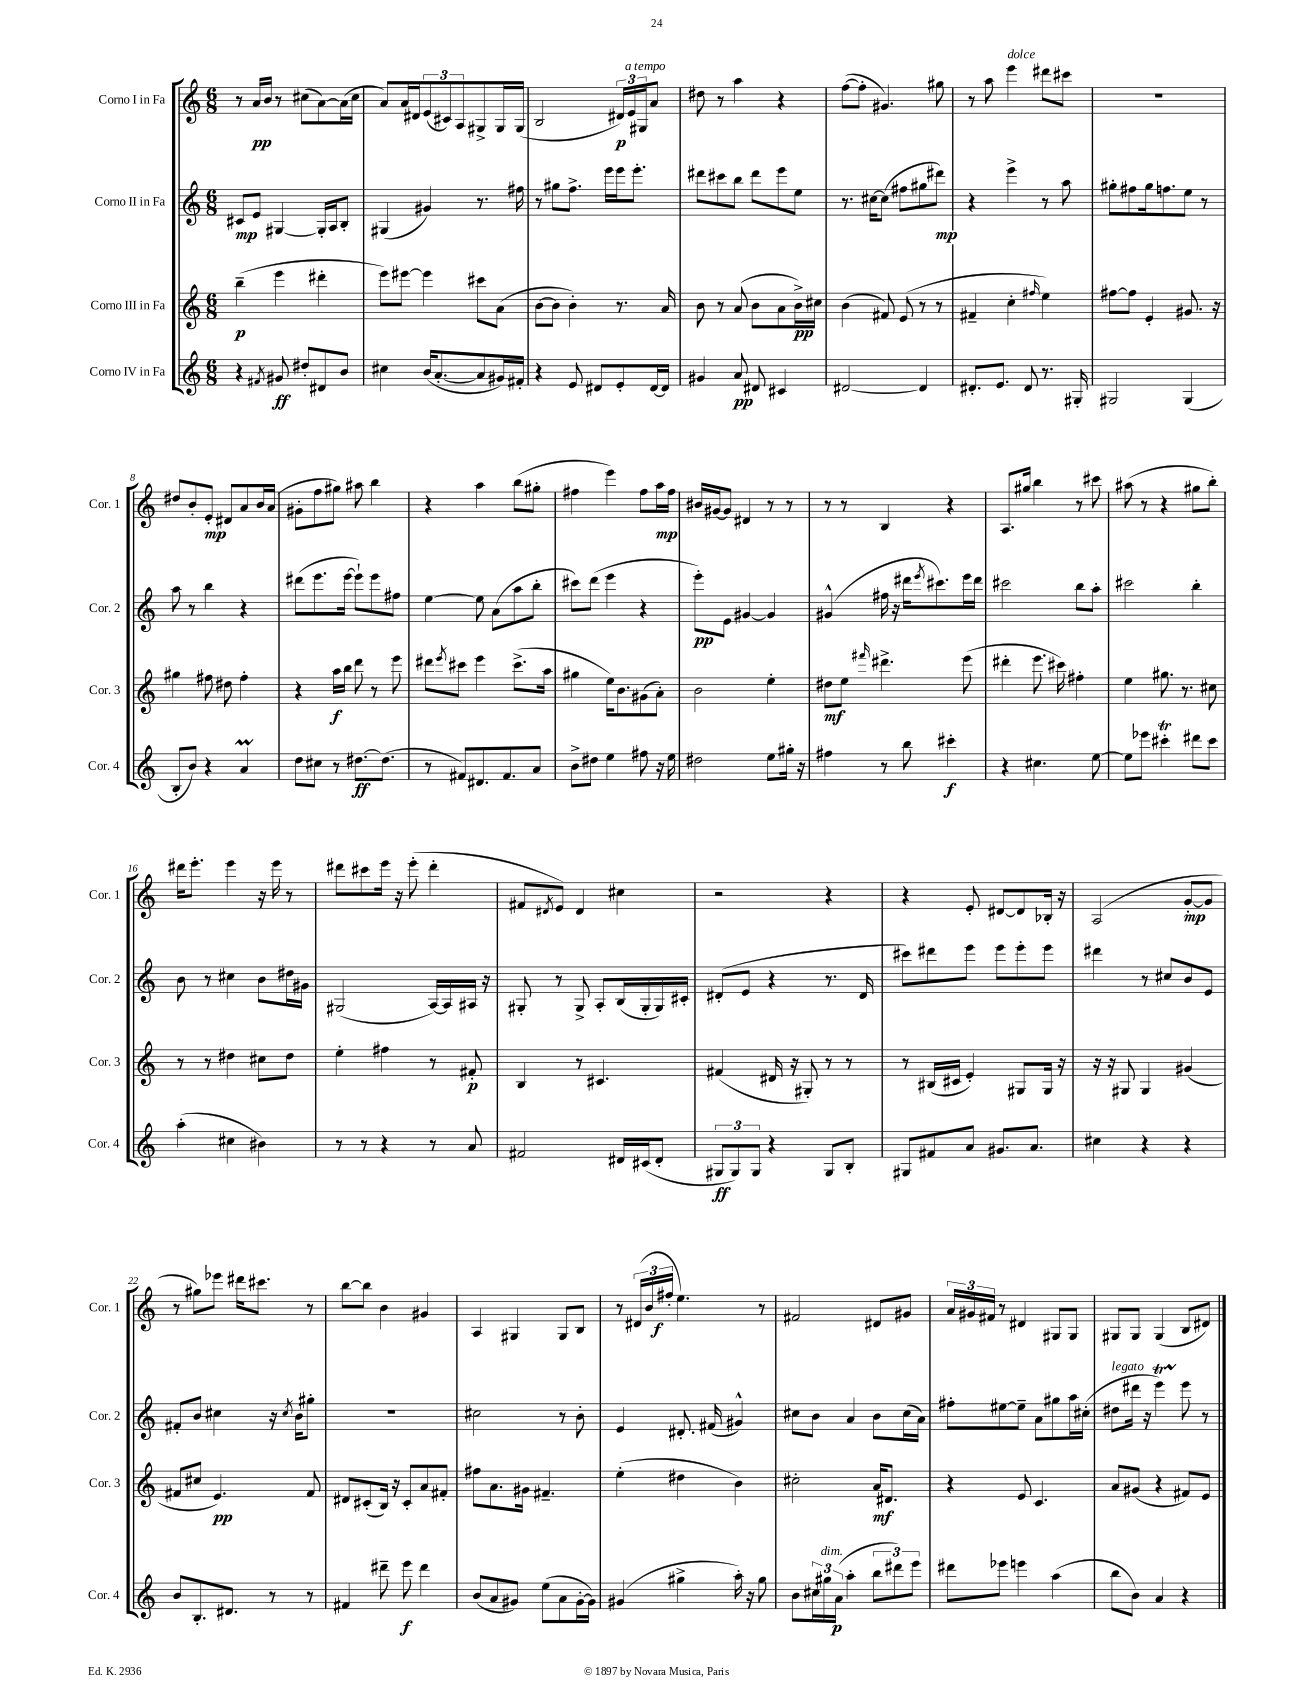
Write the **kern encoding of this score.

**kern	**kern	**kern	**kern
*staff4	*staff3	*staff2	*staff1
*clefG2	*clefG2	*clefG2	*clefG2
*k[]	*k[]	*k[]	*k[]
*M6/8	*M6/8	*M6/8	*M6/8
4r	(4bb~	8c#	8r
.	.	8e	16a
.	.	.	16b
8qf#	.	.	.
8g#	4eee	[4G#	8r
8dd#'	.	.	(8cc#
8d#	4ddd#'	16G#']	[8a)
.	.	16A	.
8b	.	8B'	(16a]
.	.	.	16cc#
=	=	=	=
4cc#	8eee)	(4G#	8a)
.	[8eee#	.	16a
.	.	.	16d#
(16b	4eee#]	4g#)	(12e
[8.a'	.	.	.
.	.	.	12c#)
.	.	.	12A
8a]	8ccc#	8.r	8G#^
16g#)	(8a	.	16G#
16f#'	.	16ff#	(16G#
=	=	=	=
4r	[8b	8r	2B
.	8b]	8gg#	.
8e	4b')	8.ff^	.
8d#	.	.	.
.	.	16eee	.
8e'	8.r	16eee	24d#)
.	.	.	24e
.	.	8.eee'	.
.	.	.	24G#
[16d#	.	.	8a
16d#]	16a	.	.
=	=	=	=
4g#	8b	8ddd#	8dd#
.	8r	8ccc#	8r
8a	(8a	8bb	4aa
8d#	8b	8ddd#	.
4c#	8a	8eee	4r
.	16b^)	8ee	.
.	16cc#	.	.
=	=	=	=
[2d#	(4b	8.r	([8ff
.	.	.	8ff']
.	.	[16cc#	.
.	8f#)	(8cc#]	4.g#)
.	(8e	8ff#	.
4d#]	8r	8gg#	.
.	8r	8ddd#)	8gg#
=	=	=	=
8.d#'	4f#~	4r	8r
.	.	.	8aa
8.e	.	.	.
.	4cc'	4eee^	4eee
8d#	.	.	.
.	16qqff#	.	.
8.r	4ee)	8r	8ddd#
.	.	8aa	8ccc#
16G#'	.	.	.
=	=	=	=
2G#	[8ff#	8gg#'	2.r
.	8ff#]	8ff#	.
.	4e'	16gg#	.
.	.	8.ff	.
(4G#	8.g#	8ee	.
.	.	8r	.
.	16r	.	.
=	=	=	=
8B'	4gg#	8aa	8dd#
8b)	.	8r	8b'
4r	8ff#	4bb	8e'
.	8dd#	.	8d#
4a	4ff#'	4r	8a
.	.	.	16b
.	.	.	(16a
=	=	=	=
8dd	4r	(8ddd#	8g#'
8cc#	.	8.eee	8ff
8r	16aa	.	8gg#)
.	16bb	[16eee	.
[8.dd#	8ddd	8eee`])	8aa#
.	8r	8eee	4bb
(8.dd#]	.	.	.
.	8eee	8ff#	.
=	=	=	=
8r	8ddd#	[4ee	4r
.	8qeee	.	.
8f#)	8ccc#	.	.
8.d#	4eee	8ee]	4aa
.	.	(8a	.
8.f#	.	.	.
.	(8.ccc#^	8aa	(8bb
8a	.	8bb'	8gg#'
.	16aa	.	.
=	=	=	=
8b^	4gg#	8ccc#)	4ff#
8dd#	.	(8ddd	.
4ee	16ee)	4eee	4eee)
.	8.b	.	.
8ff#	(8g#	4r	8ff#
16r	8a')	.	16aa
16ee	.	.	16ff#
=	=	=	=
2dd#	2b	8eee')	16b#
.	.	.	[16g#
.	.	8e	8g#]
.	.	[4g#	4d#
8ee	4ee'	4g#]	8r
16gg#'	.	.	8r
16r	.	.	.
=	=	=	=
4ff#	8dd#	(4g#^^	8r
.	8ee	.	8r
.	16qqfff#	.	.
8r	4.ddd#^	16ff#	4B
.	.	16r	.
8bb	.	16ddd#	.
.	.	8qeee	.
.	.	8.ccc#)	.
4ccc#'	.	.	4r
.	(8eee	16eee	.
.	.	16ddd#	.
=	=	=	=
4r	4ddd#'	2ccc#	8.A
.	.	.	16gg#
4.cc#	8.eee	.	4bb
.	16ccc#)	.	.
.	4ff#'	8bb	8r
[8ee	.	8aa'	8ccc#
=	=	=	=
8ee]	4ee	2ccc#	(8aa#
8eee-	.	.	8r
4ccc#'	8.gg#	.	4r
.	8.r	.	.
8ddd#	.	4bb'	8gg#
8ccc#	8cc#	.	8bb')
=	=	=	=
(4aa'	8r	8b	16ddd#
.	.	.	8.eee'
.	8r	8r	.
4cc#	4dd#	4cc#	4eee
4b#)	8cc#	8b	16r
.	.	.	16eee
.	8dd#	16dd#	8r
.	.	16g#	.
=	=	=	=
8r	4ee'	(2G#	8ddd#
8r	.	.	8ccc#
4r	4ff#	.	16eee
.	.	.	16r
.	.	.	(8eee'
8r	8r	[16A)	4ddd#'
.	.	16A]	.
8a	8f#'	16A#	.
.	.	16r	.
=	=	=	=
2f#	4B	8G#'	8f#
.	.	.	8qd#
.	.	8r	8e)
.	8r	8G#^	4d#
.	4.c#	8A'	.
16d#	.	(16B	4cc#
(16c#	.	16G#'	.
8d#'	.	16G#)	.
.	.	16c#'	.
=	=	=	=
12G#	(4f#	(8d#'	2r
12G#)	.	.	.
.	.	8e	.
12G#	.	.	.
4r	16d#	4r	.
.	16r	.	.
.	8G#')	.	.
8G#	8r	8.r	4r
8B'	8r	.	.
.	.	16d#	.
=	=	=	=
8G#	8r	8ccc#)	4r
8f#	(16B#	8ddd#	.
.	16c#	.	.
8a	4e')	8eee	8e'
8.g#	.	8eee	[8d#
.	8G#	8eee'	8d#]
8.a	.	.	.
.	16G#	8eee	16B-'
.	16r	.	16r
=	=	=	=
4cc#	16r	4ddd#	(2A
.	16r	.	.
.	8G#	.	.
4r	4G#	8r	.
.	.	8cc#	.
4r	(4g#	8b	[8g'
.	.	8e	8g]
=	=	=	=
8b	8f#	8f#'	8r
8.B'	8cc#	8b	8gg#)
.	4.e)	4cc#	8eee-
8.d#	.	.	.
.	.	.	16ddd#
.	.	.	8.ccc#
8r	.	16r	.
.	.	8qcc#	.
.	.	16b	.
8r	8f#	8gg#'	8r
=	=	=	=
4f#	8d#	2.r	[8bb
.	(8c#'	.	8bb]
8ddd#~	16B)	.	4b
.	16r	.	.
8eee	8c#'	.	.
4ddd#	8a	.	4g#
.	8f#'	.	.
=	=	=	=
(8b	8ff#	2cc#	4A
8a	8.a	.	.
8g#)	.	.	4G#
.	16g#	.	.
(8ee	4.f#~	.	.
8a	.	8r	8G#
[16g#'	.	8b'	8B
16g#])	.	.	.
=	=	=	=
(4g#	(4ee'	4e	8r
.	.	.	(24d#
.	.	.	24b
.	.	.	24ff#'
4gg#^	4dd#	8.d#'	4.ee)
.	.	(16f#	.
16aa')	4b)	4g#^^)	.
16r	.	.	.
8gg#	.	.	8r
=	=	=	=
8b	2cc#'	8cc#	2f#
24cc#	.	8b	.
24gg#	.	.	.
(24a	.	.	.
4aa'	.	4a	.
12bb	16a	8b	8d#
.	8.d#	.	.
12ddd#)	.	.	.
.	.	(16cc#	8g#
12eee	.	.	.
.	.	16a)	.
=	=	=	=
8ddd#	4r	8ff#'	24a
.	.	.	24g#
.	.	.	24f#
8eee-	.	[8ee#	8r
4eee	8e	8ee#~]	4d#
.	4.c	8a	.
(4aa	.	8gg#	8G#
.	.	16aa	8G#
.	.	(16cc#'	.
=	=	=	=
8bb	8a	8dd#	8G#
8b)	(8g#	16ddd#	8G#
.	.	16r	.
4a	4r	4eee)	(4G#
4r	8f#)	8eee	8B
.	8e	8r	8d#)
==	==	==	==
*-	*-	*-	*-
